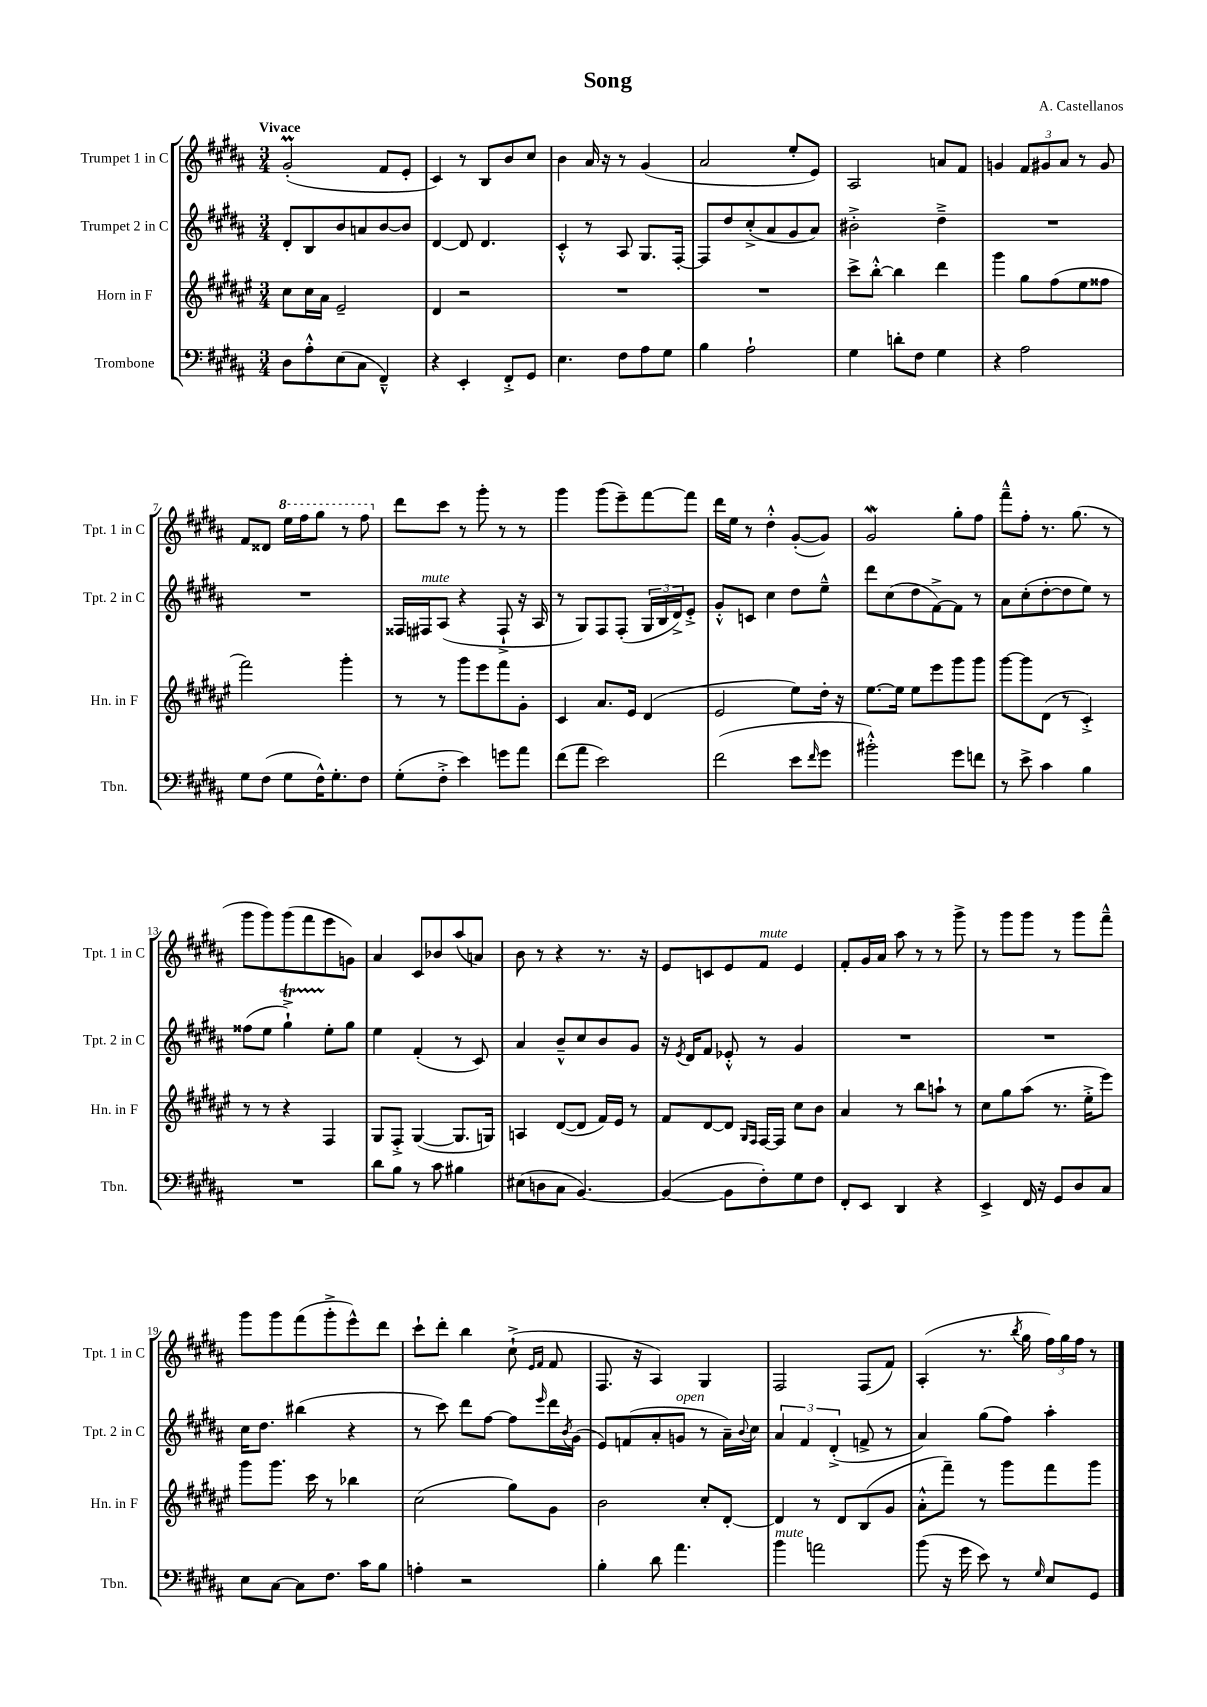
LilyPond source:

\header { title = "Song" composer = "A. Castellanos" }
<<
\new StaffGroup <<
\new Staff = "s0" \with { instrumentName = "Trumpet 1 in C" shortInstrumentName = "Tpt. 1 in C" } {
    \clef treble \key b \major \numericTimeSignature \time 3/4 \tempo "Vivace"
    gis'2-.\prall( fis'8 e'8-. |
    cis'4) r8 b8 b'8 cis''8 |
    b'4 ais'16 r16 r8 gis'4( |
    ais'2 e''8-. e'8) |
    ais2 a'8 fis'8 |
    g'4 \tuplet 3/2 { fis'8 gis'8 ais'8 } r8 gis'8 |
    fis'8 disis'8 \ottava #1 e'''16 fis'''16 gis'''8 r8 fis'''8 \ottava #0 |
    dis'''8 cis'''8 r8 gis'''8-. r8 r8 |
    gis'''4 gis'''8( e'''8--) fis'''8~ fis'''8 |
    dis'''16 e''16 r8 dis''4-.-^ gis'8~-.( gis'8) |
    gis'2\mordent gis''8-. fis''8 |
    fis'''8---^ fis''8-. r8. gis''8.( r8 |
    gis'''8 gis'''8) gis'''8( fis'''8 e'''8 g'8) |
    ais'4 cis'8 bes'8 ais''8( a'8) |
    b'8 r8 r4 r8. r16 |
    e'8 c'8 e'8 fis'8^\markup { \italic "mute" } e'4 |
    fis'8-. gis'16 ais'16 ais''8 r8 r8 gis'''8-> |
    r8 gis'''8 gis'''8 r8 gis'''8 fis'''8---^ |
    gis'''8 gis'''8 fis'''8( gis'''8-.-> e'''8-^) dis'''8 |
    cis'''8-! dis'''8-. b''4 cis''8-!->( \grace { e'16 fis'16 } fis'8 |
    fis8. r16 ais4) gis4 |
    fis2 fis8( fis'8) |
    ais4-.( r8. \acciaccatura { b''8 } gis''16 \tuplet 3/2 { fis''16) gis''16 fis''16 } r8 \bar "|." |
}
\new Staff = "s1" \with { instrumentName = "Trumpet 2 in C" shortInstrumentName = "Tpt. 2 in C" } {
    \clef treble \key b \major \numericTimeSignature \time 3/4
    dis'8-. b8 b'8 a'8 b'8~ b'8 |
    dis'4~ dis'8 dis'4. |
    cis'4-.-^ r8 ais8 gis8. fis16~-. |
    fis8 dis''8 cis''8-.->( ais'8 gis'8 ais'8) |
    bis'2-.-> dis''4---> |
    R2. |
    R2. |
    fisis16 fis16^\markup { \italic "mute" } ais8( r4 fis8-!-> r16 ais16 |
    r8 gis8) fis8 fis8-.( \tuplet 3/2 { gis16 b16 dis'16->) } e'8-.-> |
    gis'8-.-^ c'8 cis''4 dis''8 e''8---^ |
    dis'''8 cis''8( dis''8 fis'8~->) fis'8 r8 |
    ais'8 cis''8-.( dis''8~-. dis''8 e''8) r8 |
    fisis''8( e''8 gis''4-!->\startTrillSpan) e''8-.\stopTrillSpan gis''8 |
    e''4 fis'4-.( r8 cis'8) |
    ais'4 b'8---^ cis''8 b'8 gis'8 |
    r16 \acciaccatura { e'8 } dis'16 fis'8 ees'8-.-^ r8 gis'4 |
    R2. |
    R2. |
    cis''16 dis''8. bis''4( r4 |
    r8 cis'''8) dis'''8 fis''8~ fis''8 \grace { e'''16 } dis'''16 \acciaccatura { b'8 } gis'16( |
    e'8) f'8( ais'8-. g'8^\markup { \italic "open" } r8 ais'16--) \appoggiatura { b'8 } cis''16 |
    \tuplet 3/2 { ais'4 fis'4 dis'4-.->( } f'8-> r8 |
    ais'4) gis''8( fis''8) ais''4-. \bar "|." |
}
\new Staff = "s2" \with { instrumentName = "Horn in F" shortInstrumentName = "Hn. in F" } {
    \clef treble \key fis \major \numericTimeSignature \time 3/4
    cis''8 cis''16 ais'16 eis'2-- |
    dis'4 r2 |
    R2. |
    R2. |
    cis'''8-> b''8~-.-^ b''4 dis'''4 |
    gis'''4 gis''8 fis''8( eis''8 fisis''8 |
    fis'''2) gis'''4-. |
    r8 r8 gis'''8 eis'''8 fis'''8 gis'8-. |
    cis'4 ais'8. eis'16 dis'4( |
    eis'2 eis''8) dis''16-. r16 |
    eis''8.~ eis''16 eis''8 eis'''8 gis'''8 gis'''8 |
    gis'''8~ gis'''8 dis'8( r8 cis'4-.->) |
    r8 r8 r4 fis4 |
    gis8 fis8-.-> gis4~( gis8. g16) |
    a4 dis'8~( dis'8 fis'16) eis'16 r8 |
    fis'8 dis'8~ dis'8 \grace { gis16 fis16 } fis16~ fis16 cis''8 b'8 |
    ais'4 r8 b''8 a''8-! r8 |
    cis''8 gis''8 ais''8( r8. eis''16-.-> eis'''8) |
    gis'''8 gis'''8. cis'''16 r8 bes''4 |
    cis''2( gis''8) gis'8 |
    b'2 cis''8-. dis'8~-. |
    dis'4 r8 dis'8 b8( gis'8 |
    ais'8-.-^ fis'''8--) r8 gis'''8 fis'''8 gis'''8 \bar "|." |
}
\new Staff = "s3" \with { instrumentName = "Trombone" shortInstrumentName = "Tbn." } {
    \clef bass \key b \major \numericTimeSignature \time 3/4
    dis8 ais8-.-^ e8( cis8 fis,4---^) |
    r4 e,4-. fis,8-.-> gis,8 |
    e4. fis8 ais8 gis8 |
    b4 ais2-! |
    gis4 d'8-. fis8 gis4 |
    r4 ais2 |
    gis8 fis8( gis8 fis16-^) gis8.-. fis8 |
    gis8-.( fis8-.-> e'4) g'8 ais'8 |
    fis'8( ais'8 e'2) |
    fis'2( e'8 \grace { fis'16 } gis'8 |
    bis'2-.-^) gis'8 f'8 |
    r8 e'8-> cis'4 b4 |
    R2. |
    dis'8 b8 r8 cis'8 bis4 |
    eis8( d8 cis8 b,4.~) |
    b,4~( b,8 fis8-.) gis8 fis8 |
    fis,8-. e,8 dis,4 r4 |
    e,4-> fis,16 r16 gis,8 dis8 cis8 |
    e8 cis8~ cis8 fis8. cis'16 b8 |
    a4-. r2 |
    b4-. dis'8 ais'4. |
    b'4^\markup { \italic "mute" } a'2 |
    b'8( r16 gis'16 e'8) r8 \grace { gis16 } e8 gis,8 \bar "|." |
}
>>
>>
